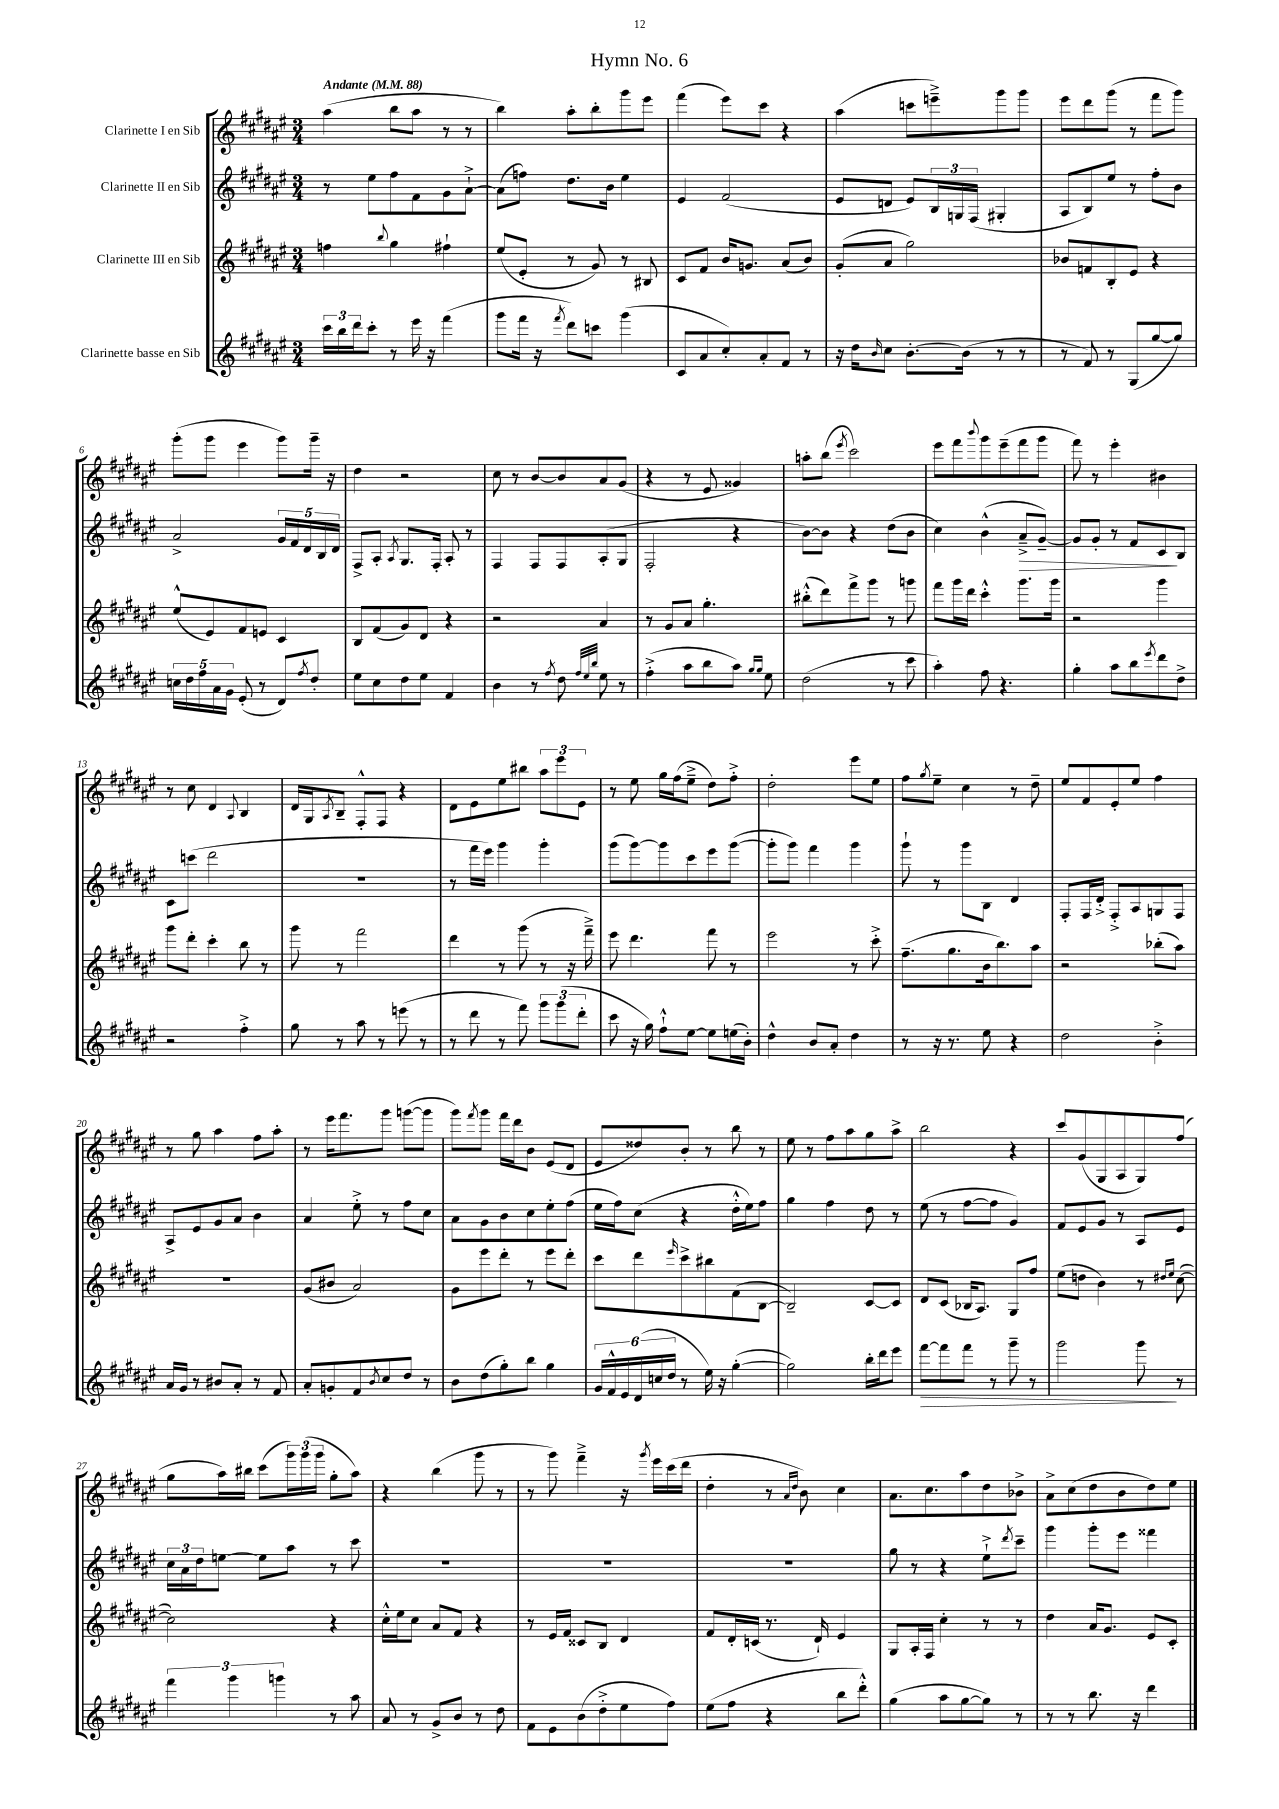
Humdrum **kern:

**kern	**dynam	**kern	**kern	**dynam	**kern
*part4	*part4	*part3	*part2	*part2	*part1
*staff4	*staff4	*staff3	*staff2	*staff2	*staff1
*I"Clarinette basse en Sib	*	*I"Clarinette III en Sib	*I"Clarinette II en Sib	*	*I"Clarinette I en Sib
*clefG2	*	*clefG2	*clefG2	*	*clefG2
*k[f#c#g#d#a#e#]	*	*k[f#c#g#d#a#e#]	*k[f#c#g#d#a#e#]	*	*k[f#c#g#d#a#e#]
*M3/4	*	*M3/4	*M3/4	*	*M3/4
*MM88	*	*MM88	*MM88	*	*MM88
=1	=1	=1	=1	=1	=1
!	!	!	!	!	!LO:TX:a:B:t=Andante
24ccc#\LL	.	4ffn\	8r	.	(4aa#\
24bb\	.	.	.	.	.
24ddd#\J	.	.	.	.	.
8ccc#'\J	.	.	8ee#\L	.	.
.	.	8qqbb/	.	.	.
8r	.	4gg#\	8ff#\	.	8bb\L
16eee#\	.	.	8f#\	.	8aa#\J
16r	.	.	.	.	.
(4fff#\	.	4ff#X`\	8g#\	.	8r
.	.	.	[8a#`^\J	.	8r
=2	=2	=2	=2	=2	=2
8ggg#\L	.	(8ee#/L	(8a#\L]	.	4bb\)
16fff#\Jk	.	8e#'/J	8ffn\J)	.	.
16r	.	.	.	.	.
8qfff#/	.	.	.	.	.
8ddd#\L)	.	8r	8.dd#\L	.	8aa#'\L
8cccn\J	.	8g#/)	.	.	8bb'\
.	.	.	16b\Jk	.	.
(4ggg#\	.	8r	4ee#\	.	8ggg#\
.	.	8B#X/	.	.	8eee#\J
=3	=3	=3	=3	=3	=3
8c#/L	.	8c#/L	4e#/	.	(4fff#\
8a#/	.	8f#/J	.	.	.
8cc#'/)	.	16b/KL	(2f#/	.	8eee#\L)
.	.	8.gn/J	.	.	.
8a#'/	.	.	.	.	8ccc#\J
8f#/J	.	(8a#/L	.	.	4r
8r	.	8b/J)	.	.	.
=4	=4	=4	=4	=4	=4
16r	.	(8g#'/L	8e#/L	.	(4aa#\
16dd#\KL	.	.	.	.	.
16qqb/	.	.	.	.	.
8cc#\J	.	8a#/J	8dn/J	.	.
[8.b'\L	.	2gg#\)	8e#/L)	.	8cccn\L
.	.	.	24B/L	.	8eeen~^\)
.	.	.	24Gn/	.	.
(16b\Jk]	.	.	.	.	.
.	.	.	(24F#/JJ	.	.
8r	.	.	4G#X'/	.	8ggg#\
8r	.	.	.	.	8ggg#\J
=5	=5	=5	=5	=5	=5
8r	.	8b-X/L	8A#/L	.	8eee#\L
8f#/)	.	8fn/	8B/)	.	8ddd#\
8r	.	8B'/	8ee#/J	.	(8ggg#\J
(8G#/L	.	8e#/J	8r	.	8r
[8gg#/	.	4r	8ff#'\L	.	8fff#\L
8gg#/J])	.	.	8b\J	.	8ggg#\J)
!!LO:LB:g=z
=6	=6	=6	=6	=6	=6
20ccn\LL	.	(8ee#^^/L	2a#^/	.	(8ggg#'\L
20dd#\	.	.	.	.	.
20ff#\	.	.	.	.	.
.	.	8e#/)	.	.	8ggg#\J
20a#\	.	.	.	.	.
20g#\JJ	.	.	.	.	.
(8e#'/	.	8f#/	.	.	4eee#\
8r	.	8en/J	.	.	.
8d#/L)	.	4c#/	20g#/LL	.	8ggg#\L)
.	.	.	20f#/	.	.
.	.	.	20d#/	.	.
8qff#/	.	.	.	.	.
8dd#'/J	.	.	.	.	16ggg#~\Jk
.	.	.	20B/	.	.
.	.	.	.	.	16r
.	.	.	20d#/JJ	.	.
=7	=7	=7	=7	=7	=7
8ee#\L	.	8B/L	8F#^/L	.	4dd#\
8cc#\	.	(8f#/	8A#'/J	.	.
.	.	.	8qA#/	.	.
8dd#\	.	8g#/)	8.G#/L	.	2r
8ee#\J	.	8d#/J	.	.	.
.	.	.	16F#'/Jk	.	.
4f#/	.	4r	8A#'/	.	.
.	.	.	8r	.	.
=8	=8	=8	=8	=8	=8
4b\	.	2r	4F#/	.	8cc#\
.	.	.	.	.	8r
8r	.	.	8F#/L	.	[8b/L
8qff#/	.	.	.	.	.
8dd#\	.	.	8F#/	.	8b/]
32qqff#/LLL	.	.	.	.	.
32qqee#/	.	.	.	.	.
32qqbb/JJJ	.	.	.	.	.
8ee#\	.	4a#/	(8A#'/	.	8a#/
8r	.	.	8G#/J	.	(8g#/J
=9	=9	=9	=9	=9	=9
(4ff#'^\	.	8r	2F#'/	.	4r
.	.	8g#/L	.	.	.
8aa#\L	.	8a#/J	.	.	8r
8bb\	.	4.gg#'\	.	.	8e#/
8aa#\J)	.	.	4r	.	4g##X/)
16qqgg#/LL	.	.	.	.	.
16qqgg#/JJ	.	.	.	.	.
8ee#\	.	.	.	.	.
=10	=10	=10	=10	=10	=10
(2dd#\	.	(8bb#X'^^\L	[8b\L)	.	8aan'\L
.	.	8ddd#\)	8b\J]	.	(8bb\J
.	.	.	.	.	8qeee#/
.	.	8fff#^\	4r	.	2ccc#\)
.	.	8ggg#\J	.	.	.
8r	.	8r	(8dd#\L	.	.
8ccc#\	.	8gggn\	8b\J	.	.
=11	=11	=11	=11	=11	=11
4aa#'\)	.	8fff#\L	4cc#\)	.	8eee#\L
.	.	16ggg#\L	.	.	8fff#\
.	.	16ddd#\JJ	.	.	.
.	.	.	.	.	8qqbbb/
8ff#\	.	4ccc#'^^\	(4b^^\	.	8ggg#\
4.r	.	.	.	.	(8eee#~\
!	!	!	!	!LO:HP:b	!
.	.	8.ggg#\L	8a#~^/L	>	8fff#\
.	.	.	[8g#~/J)	.	8ggg#\J
.	.	16ggg#\Jk	.	.	.
=12	=12	=12	=12	=12	=12
4gg#'\	.	2r	8g#/L]	.	8fff#\)
.	.	.	8g#'/J	.	8r
8aa#\L	.	.	8r	.	4eee#'\
8bb\	.	.	8f#/L	.	.
8qeee#/	.	.	.	.	.
8ddd#\	.	4ggg#\	8c#/	.	4b#X\
8dd#^\J	.	.	8B/J	]	.
!!LO:LB:g=z
=13	=13	=13	=13	=13	=13
2r	.	8ggg#\L	8c#\L	.	8r
.	.	8ddd#'\J	(8cccn\J	.	8cc#\
.	.	4ccc#'\	2ddd#\	.	4d#/
.	.	.	.	.	8qqA#/
4ff#'^\	.	8bb\	.	.	4B/
.	.	8r	.	.	.
=14	=14	=14	=14	=14	=14
8gg#\	.	8ggg#\	2.r	.	16d#/LL
.	.	.	.	.	16G#/J
.	.	.	.	.	8qA#/
8r	.	8r	.	.	8B~/J
8aa#\	.	2fff#\	.	.	8F#'^^/L
8r	.	.	.	.	8F#/J
(8eeen\	.	.	.	.	4r
8r	.	.	.	.	.
=15	=15	=15	=15	=15	=15
8r	.	4ddd#\	8r	.	8d#\L
8ddd#\	.	.	16fff#\LL	.	8e#\
.	.	.	16eee#\JJ)	.	.
8r	.	8r	4ggg#\	.	8ee#\
8fff#\)	.	(8ggg#\	.	.	8bb#X\J
12ggg#\L	.	8r	4ggg#'\	.	12aa#\L
(12ggg#\	.	.	.	.	12eee#\
.	.	16r	.	.	.
12ddd#'\J	.	.	.	.	12e#\J
.	.	16fff#~^\)	.	.	.
=16	=16	=16	=16	=16	=16
8ccc#\	.	8eee#\	(8ggg#\L	.	8r
16r	.	4.ddd#\	[8ggg#\)	.	8ee#\
16gg#\)	.	.	.	.	.
8ff#`^^\L	.	.	8ggg#\]	.	16gg#\LL
.	.	.	.	.	(16ff#\J
[8ee#\J	.	.	8ccc#\	.	8ee#~^\J
8ee#\L]	.	8fff#\	8eee#\	.	8dd#\L)
(16een\L	.	8r	([8ggg#\J	.	8ff#'^\J
16b'\JJ)	.	.	.	.	.
=17	=17	=17	=17	=17	=17
4dd#^^\	.	2eee#\	8ggg#'\L]	.	2dd#'\
.	.	.	8ggg#\J)	.	.
8b/L	.	.	4fff#\	.	.
8a#'/J	.	.	.	.	.
4dd#\	.	8r	4ggg#\	.	8eee#\L
.	.	8ccc#'^\	.	.	8ee#\J
=18	=18	=18	=18	=18	=18
8r	.	(8.ff#~\L	8ggg#`\	.	8ff#\L
.	.	.	.	.	8qgg#/
16r	.	.	8r	.	8ee#~\J
8.r	.	8.gg#\	.	.	.
.	.	.	8ggg#\L	.	4cc#\
8ee#\	.	16b\k	8B\J	.	.
.	.	8.bb\)	.	.	.
4r	.	.	4d#/	.	8r
.	.	8aa#\J	.	.	8dd#~\
=19	=19	=19	=19	=19	=19
2dd#\	.	2r	8F#'/L	.	8ee#/L
.	.	.	16F#/L	.	8f#/
.	.	.	16d#'^/JJ	.	.
.	.	.	8F#'^/L	.	8e#'/
.	.	.	8A#/	.	8ee#/J
4b'^\	.	(8bb-X'\L	8Gn/	.	4ff#\
.	.	8aa#\J)	8F#/J	.	.
!!LO:LB:g=z
=20	=20	=20	=20	=20	=20
16a#/LL	.	2.r	8A#^/L	.	8r
16g#/JJ	.	.	.	.	.
8r	.	.	8e#/	.	8gg#\
8b#X/L	.	.	8g#/	.	4aa#\
8a#'/J	.	.	8a#/J	.	.
8r	.	.	4b\	.	8ff#\L
8f#/	.	.	.	.	8aa#'\J
=21	=21	=21	=21	=21	=21
8a#'/L	.	(8g#/L	4a#/	.	8r
8gn'/	.	8b#X/J	.	.	16eee#\KL
.	.	.	.	.	8.fff#\
8f#/	.	2a#/)	8ee#'^\	.	.
8qb/	.	.	.	.	.
8cc#/	.	.	8r	.	8ggg#\J
8dd#/J	.	.	8ff#\L	.	([8gggn\L
8r	.	.	8cc#\J	.	8ggg\J]
=22	=22	=22	=22	=22	=22
8b\L	.	8g#\L	8a#\L	.	8ggg#\L)
.	.	.	.	.	8qfff#/
(8dd#\	.	8eee#\	8g#\	.	8ggg#\J
8gg#'\)	.	8ddd#'\J	8b\	.	16fff#\LL
.	.	.	.	.	16ddd#\J
8bb\J	.	8r	8cc#\	.	8b\J
4gg#\	.	8eee#\L	8ee#'\	.	(8e#/L
.	.	8ddd#'\J	(8ff#\J	.	8d#/J
=23	=23	=23	=23	=23	=23
24g#/LL	.	8ccc#\L	16ee#\LL	.	8e#/L
24f#^^/	.	.	.	.	.
.	.	.	16ff#\J)	.	.
24e#/	.	.	.	.	.
(24d#/	.	8ddd#\	(8cc#\J	.	8dd##X/)
24ccn/	.	.	.	.	.
24dd#/JJ	.	.	.	.	.
.	.	16qqeee#/	.	.	.
8r	.	8ccc#^\	4r	.	8b'/J
16ee#\)	.	8bb#X\	.	.	8r
16r	.	.	.	.	.
([4gg#'\	.	(8f#\	16dd#'^^\LL	.	8bb\
.	.	.	16ee#\J)	.	.
.	.	[8B\J	8ff#\J	.	8r
=24	=24	=24	=24	=24	=24
2gg#\])	.	2B~/])	4gg#\	.	8ee#\
.	.	.	.	.	8r
.	.	.	4ff#\	.	8ff#\L
.	.	.	.	.	8aa#\
16bb'\LL	.	[8c#/L	8dd#\	.	8gg#\
16ddd#\J	.	.	.	.	.
8eee#\J	.	8c#/J]	8r	.	8aa#^\J
=25	=25	=25	=25	=25	=25
!	!LO:HP:b	!	!	!	!
[8fff#\L	>	8d#/L	(8ee#\	.	2bb\
8fff#\]	.	(8c#/J	8r	.	.
8fff#\J	.	16B-X/KL	[8ff#\L	.	.
.	.	8.A#/J)	.	.	.
8r	.	.	8ff#\J]	.	.
8ggg#~\	.	8G#/L	4g#/)	.	4r
8r	.	8ff#/J	.	.	.
=26	=26	=26	=26	=26	=26
2ggg#\	.	(8ee#\L	8f#/L	.	8ccc#/L
.	.	8ddn\J	8e#/	.	(8g#/
.	.	4b\)	8g#/J	.	8G#/
.	.	.	8r	.	8A#/
8ggg#\	.	8r	8A#/L	.	8G#/)
.	.	16qqdd#X/LL	.	.	.
.	.	16qqee#/JJ	.	.	.
8r	]	([8cc#\	8e#/J	.	(8ff#/J
!!LO:LB:g=z
=27	=27	=27	=27	=27	=27
6fff#\	.	2cc#\])	24cc#\LL	.	8gg#\L
.	.	.	24a#\	.	.
.	.	.	24dd#\J	.	.
.	.	.	[8een\J	.	16aa#\L)
6ggg#\	.	.	.	.	.
.	.	.	.	.	16bb#X\JJ
.	.	.	8ee\L]	.	(8ccc#\L
6gggn\	.	.	.	.	.
.	.	.	8aa#\J	.	24ggg#\L)
.	.	.	.	.	(24ggg#\
.	.	.	.	.	24ggg#\JJ
8r	.	4r	8r	.	8gg#'\L
8aa#\	.	.	8ccc#\	.	8aa#\J)
=28	=28	=28	=28	=28	=28
8a#/	.	16cc#'^^\LL	2.r	.	4r
.	.	16ee#\J	.	.	.
8r	.	8cc#\J	.	.	.
8g#^/L	.	8a#/L	.	.	(4bb\
8b/J	.	8f#/J	.	.	.
8r	.	4r	.	.	8ggg#\
8dd#\	.	.	.	.	8r
=29	=29	=29	=29	=29	=29
8f#\L	.	8r	2.r	.	8r
8e#\	.	16e#/LL	.	.	8ggg#\)
.	.	16f#/JJ	.	.	.
(8b\	.	8c##X/L	.	.	4fff#~^\
8dd#'^\	.	8B/J	.	.	.
8ee#\	.	4d#/	.	.	16r
.	.	.	.	.	8qggg#/
.	.	.	.	.	16eee#\LL
8ff#\J)	.	.	.	.	(16ccc#\
.	.	.	.	.	16ddd#\JJ
=30	=30	=30	=30	=30	=30
(8ee#\L	.	8f#/L	2.r	.	4dd#'\
8ff#\J	.	16d#'/L	.	.	.
.	.	(16cn/JJ	.	.	.
4r	.	8.r	.	.	8r
.	.	.	.	.	16qqa#/LL
.	.	.	.	.	16qqdd#/JJ
.	.	.	.	.	8b\)
.	.	16d#`/)	.	.	.
8bb\L	.	4e#/	.	.	4cc#\
8ddd#'^^\J)	.	.	.	.	.
=31	=31	=31	=31	=31	=31
(4gg#\	.	8G#/L	8gg#\	.	8.a#\L
.	.	16A#'/L	8r	.	.
.	.	16F#/JJ	.	.	8.cc#\
8aa#\L	.	4cc#'\	4r	.	.
[8gg#\	.	.	.	.	8aa#\
8gg#\J])	.	8r	8ee#`^\L	.	8dd#\
.	.	.	8qddd#/	.	.
8r	.	8r	8ccc#~\J	.	8b-X^\J
=32	=32	=32	=32	=32	=32
8r	.	4dd#\	4ggg#\	.	8a#^\L
8r	.	.	.	.	(8cc#\
8.bb\	.	16a#/KL	8ggg#'\L	.	8dd#\
.	.	8.g#/J	.	.	.
.	.	.	8eee#\J	.	8b\
16r	.	.	.	.	.
4ddd#\	.	8e#/L	4fff##X\	.	8dd#\)
.	.	8c#'/J	.	.	8ee#\J
==	==	==	==	==	==
*-	*-	*-	*-	*-	*-
